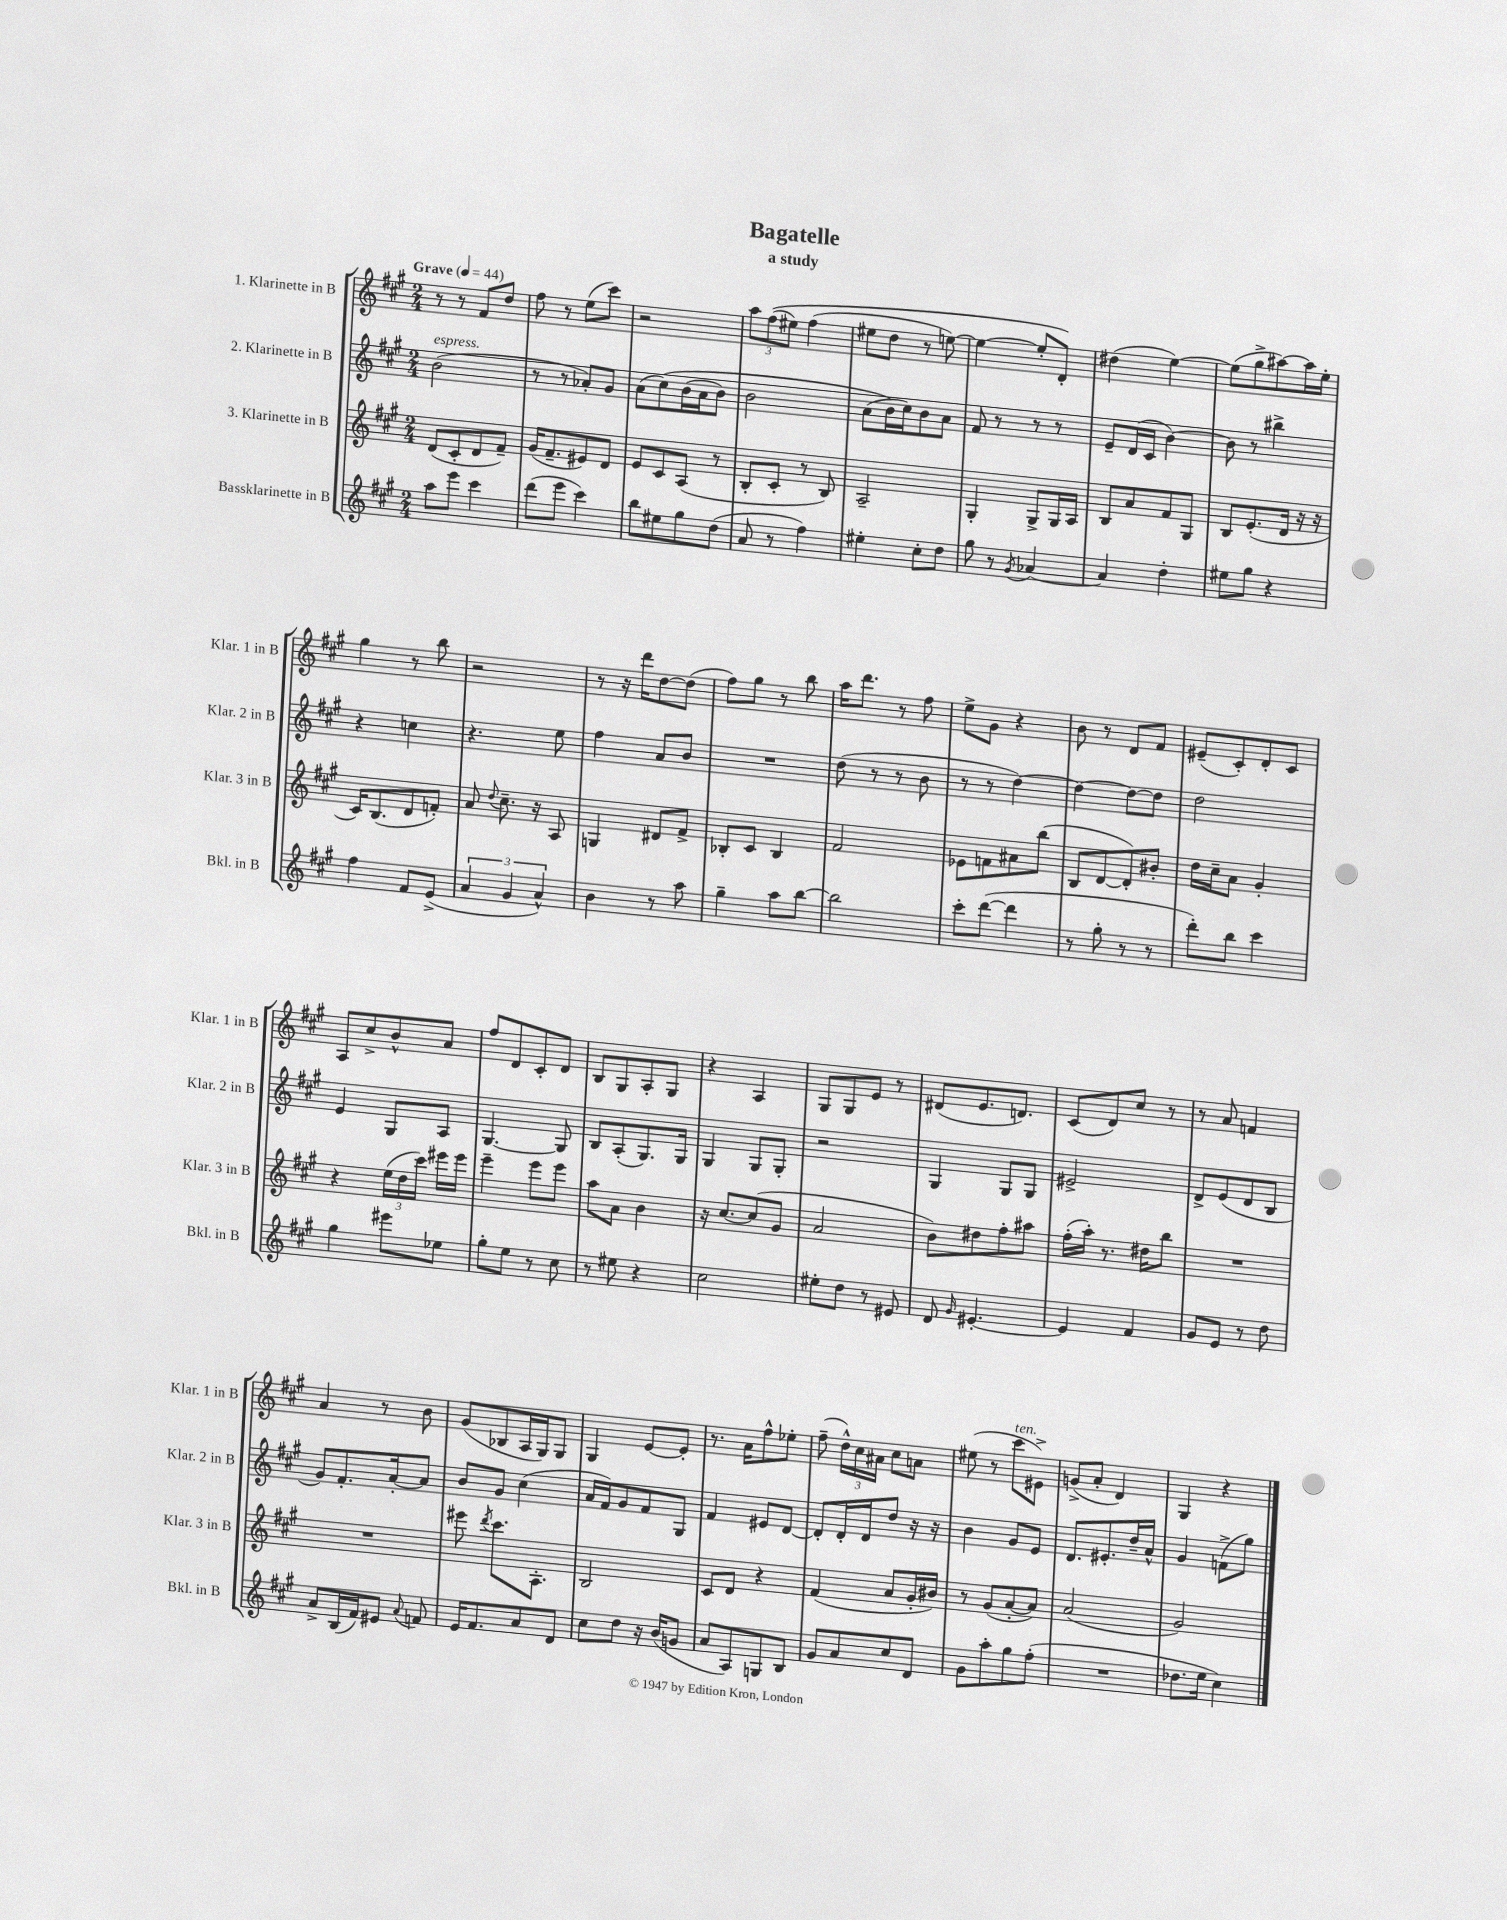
\header { title = "Bagatelle" subtitle = "a study" }
<<
\new StaffGroup <<
\new Staff = "s0" \with { instrumentName = "1. Klarinette in B" shortInstrumentName = "Klar. 1 in B" } {
    \clef treble \key a \major \numericTimeSignature \time 2/4 \tempo "Grave" 4 = 44
    \autoBeamOff r8 r8 fis'8[ d''8] |
    fis''8 r8 e''8[( cis'''8]) |
    r2 |
    \tuplet 3/2 { a''8[ fis''8(\( eis''8]) } fis''4( |
    eis''8[ d''8] r8 e''8~) |
    e''4~ e''8[-. d'8]-.\) |
    dis''4( e''4~) |
    e''8[( gis''8-> ais''8~) ais''16 e''16]-. |
    gis''4 r8 b''8 |
    r2 |
    r8 r16 d'''16[ d''8~ d''8]( |
    fis''8[) gis''8] r8 b''8 |
    a''16[ d'''8.] r8 fis''8 |
    e''8[-> gis'8] r4 |
    b'8 r8 d'8[ fis'8] |
    eis'8[--( cis'8-.) d'8-. cis'8] |
    a8[ cis''8-> b'8-^ a'8] |
    fis''8[ d'8 cis'8-. d'8] |
    b8[ gis8 a8-. gis8] |
    r4 a4 |
    gis8[ gis8 e'8] r8 |
    dis'8[( e'8. d'8.]) |
    cis'8[( d'8) cis''8] r8 |
    r8 a'8 f'4 |
    a'4 r8 b'8 |
    gis'8[( bes8 a16 gis16) gis8] |
    gis4 e'8[~ e'8]-. |
    r8. a'16[ fis''8-^ ees''8]-. |
    fis''8--( \tuplet 3/2 { d''16[-^) cis''16 ais'16] } cis''8[ a'8] |
    eis''8( r8 cis'''8[^\markup { \italic "ten." } eis'8]->) |
    g'8[->( a'8]-. d'4) |
    gis4 r4 \bar "|." |
}
\new Staff = "s1" \with { instrumentName = "2. Klarinette in B" shortInstrumentName = "Klar. 2 in B" } {
    \clef treble \key a \major \numericTimeSignature \time 2/4
    \autoBeamOff b'2^\markup { \italic "espress." }( |
    r8 r8 aes'8[-.) gis'8] |
    a'8[( cis''8)\( b'16( a'16 b'8]) |
    b'2 |
    a'8[( b'16\) cis''16) b'8 a'8] |
    fis'8 r8 r8 r8 |
    e'8[-- d'16( cis'16] b'4~) |
    b'8 r8 bis''4-> |
    r4 c''4 |
    r4. e''8 |
    fis''4 a'8[ b'8] |
    R2 |
    d''8( r8 r8 b'8 |
    r8 r8 d''4~) |
    d''4~ d''8[~ d''8] |
    d''2 |
    e'4 gis8[ a8] |
    gis4.~ gis8 |
    b8[ a8-.( gis8.) gis16] |
    gis4 gis8[ gis8]-. |
    r2 |
    gis4 gis8[ gis8] |
    eis'2-> |
    d'8[-> e'8( d'8 b8] |
    gis'8[) fis'8.-. a'16~-. a'8] |
    b'8[ gis'8] cis''4( |
    a'16[ fis'16) gis'8 fis'8 gis8] |
    fis'4 eis'8[ d'8]~ |
    d'8[-. d'16-. d'16 d''8] r16 r16 |
    b'4 gis'8[ e'8] |
    d'8.[ eis'8.-. d''16-- a'16]-^ |
    gis'4 f'8[->( gis''8]) \bar "|." |
}
\new Staff = "s2" \with { instrumentName = "3. Klarinette in B" shortInstrumentName = "Klar. 3 in B" } {
    \clef treble \key a \major \numericTimeSignature \time 2/4
    \autoBeamOff d'8[( cis'8-. d'8 fis'8]--) |
    gis'16[( fis'8.-- eis'8) d'8] |
    e'8[ cis'8 a8]( r8 |
    b8[-. cis'8]-. r8 b8) |
    a2-- |
    gis4-. gis8[-> gis16 a16] |
    b8[ a'8 fis'8 gis8] |
    b8[ e'8.-.( d'16] r16 r16 |
    cis'16[) b8.( d'8 f'8]-.) |
    a'8 \appoggiatura { d''8 } cis''8.-- r16 a8 |
    g4 dis'8[ fis'8]-> |
    bes8[-. cis'8] bes4 |
    fis'2 |
    ees'8[ f'8 ais'8 b''8]( |
    b8[ d'8~ d'8-.) bis'8]-. |
    d''16[ cis''16-- a'8] gis'4-. |
    r4 \tuplet 3/2 { e''16[( d''16 cis'''16]) } eis'''16[ eis'''16] |
    e'''4-- e'''8[ e'''8] |
    a''8[ a'8] b'4 |
    r16 cis''8.[~ cis''8( gis'8] |
    a'2 |
    b'8[) dis''8 fis''8-. ais''8] |
    fis''16[-.( a''16]-.) r8. dis''16[ b''8] |
    R2 |
    R2 |
    eis'''8 \acciaccatura { d'''8 } cis'''8.[ a8.]-. |
    b2 |
    cis'8[ d'8] r4 |
    fis'4( a'8[ gis'16-. bis'16]) |
    r8 gis'8[( a'8~-. a'8]) |
    a'2( |
    gis'2) \bar "|." |
}
\new Staff = "s3" \with { instrumentName = "Bassklarinette in B" shortInstrumentName = "Bkl. in B" } {
    \clef treble \key a \major \numericTimeSignature \time 2/4
    \autoBeamOff a''8[ e'''8] cis'''4 |
    d'''8[( e'''8] cis'''4) |
    b''8[ eis''8 gis''8 d''8]( |
    a'8 r8 fis''4) |
    eis''4-. cis''8[-. d''8] |
    gis''8 r8 \acciaccatura { gis'8 } aes'4~ |
    aes'4 d''4-. |
    eis''8[ gis''8] r4 |
    fis''4 fis'8[ e'8]->( |
    \tuplet 3/2 { a'4 gis'4 a'4-^) } |
    b'4 r8 a''8 |
    gis''4-- a''8[ b''8]~ |
    b''2 |
    cis'''8[-. d'''8]~( d'''4 |
    r8 gis''8-. r8 r8 |
    d'''8[-.) b''8] cis'''4 |
    gis''4 eis'''8[ ees''8] |
    gis''8[-. e''8] r8 cis''8 |
    r8 eis''8 r4 |
    cis''2 |
    eis''8[-. d''8] r8 eis'8 |
    d'8 \grace { gis'16 } eis'4.~-. |
    eis'4 fis'4 |
    gis'8[ e'8] r8 d''8 |
    a'8[-> b16( fis'16) eis'8] \appoggiatura { a'8 } f'8 |
    e'16[ fis'8. a'8 d'8] |
    cis''8[ d''8] r16 b'16[( g'8] |
    a'8[ a8) g8 b8] |
    gis'8[ a'8 cis''8 d'8] |
    gis'8[ a''8-. gis''8 fis''8]-.( |
    R2 |
    des''8.[ e''16] cis''4) \bar "|." |
}
>>
>>
\layout { \context { \Score \remove "Bar_number_engraver" } }
